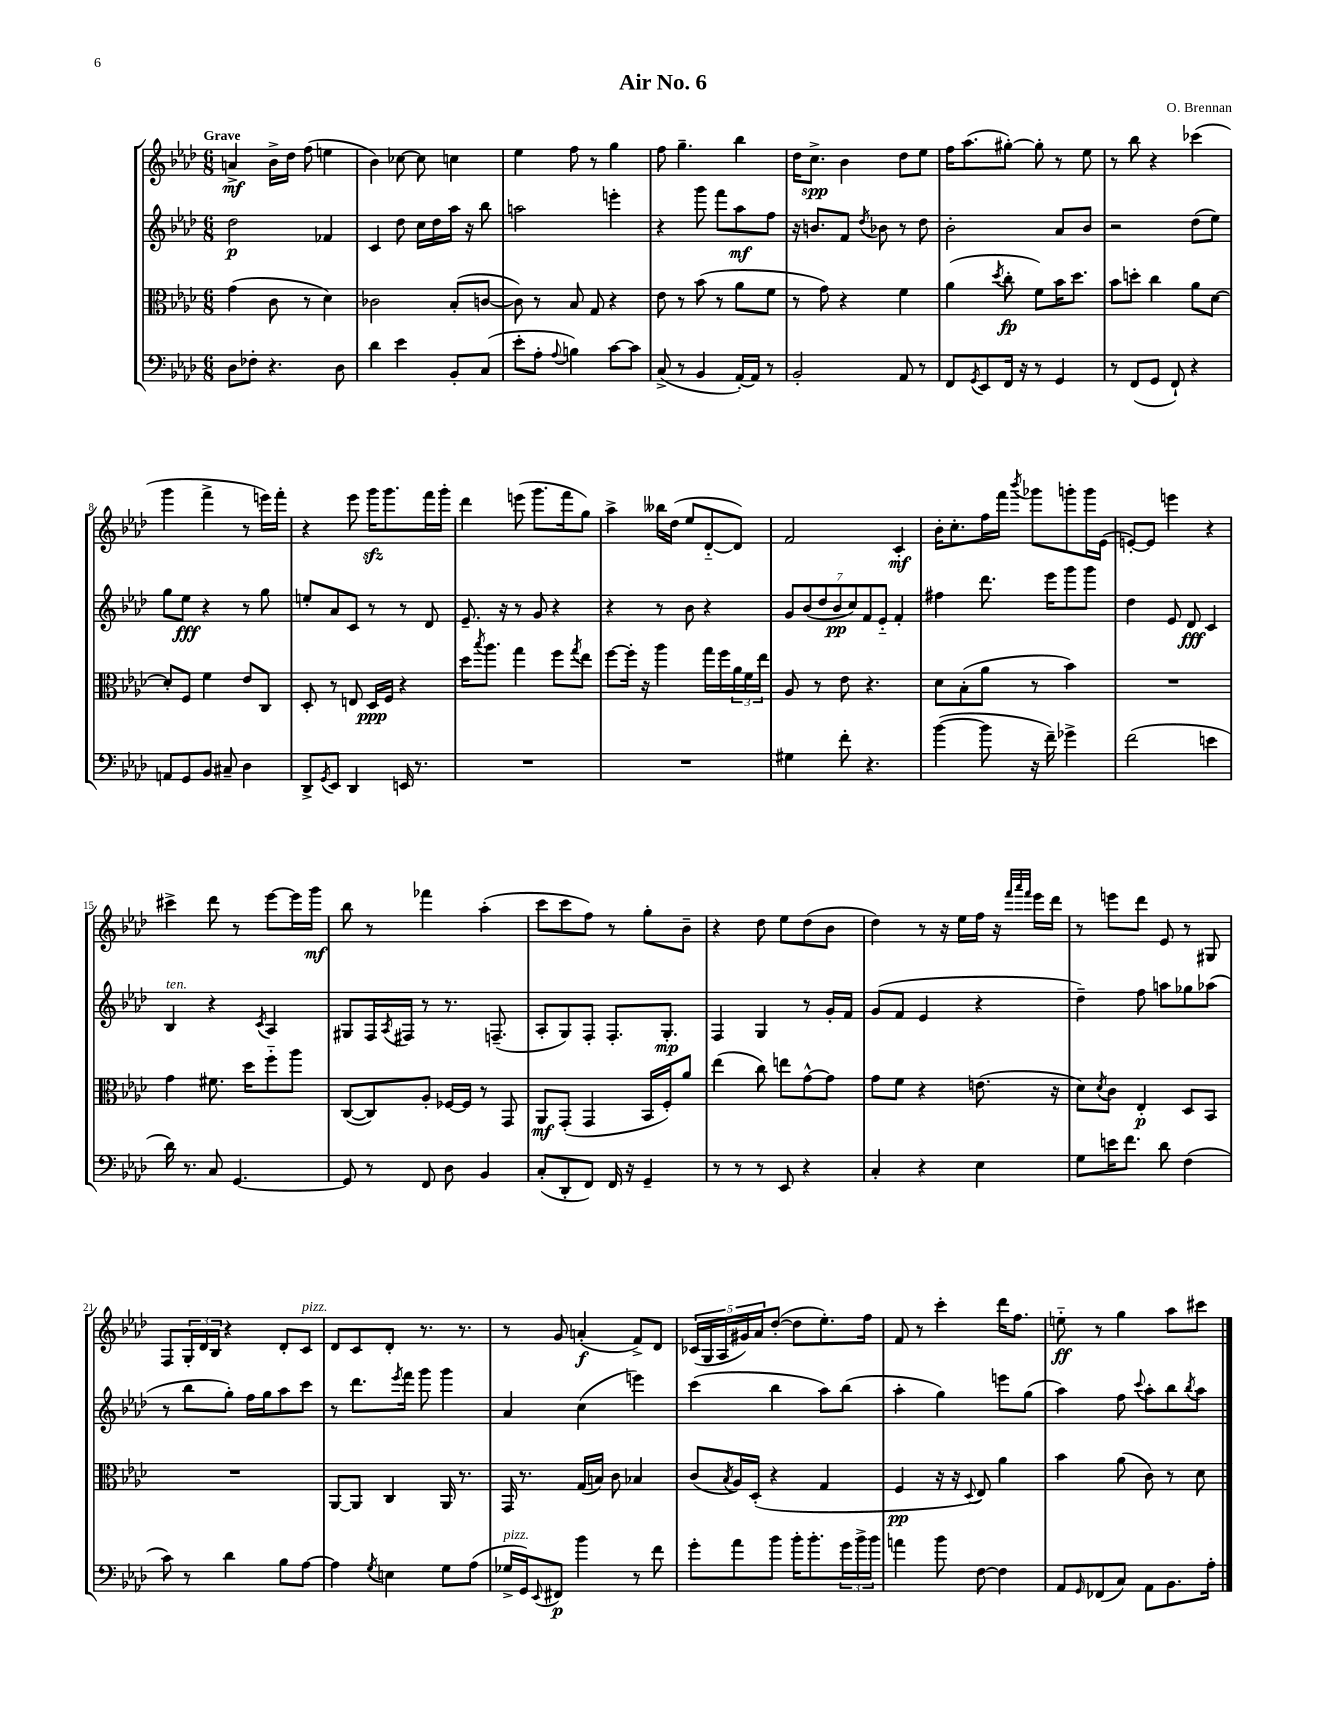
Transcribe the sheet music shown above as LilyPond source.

\header { title = "Air No. 6" composer = "O. Brennan" }
<<
\new StaffGroup <<
\new Staff = "s0" {
    \clef treble \key aes \major \numericTimeSignature \time 6/8 \tempo "Grave"
    a'4->\mf bes'16-> des''16 f''8( e''4 |
    bes'4) ces''8~ ces''8 c''4 |
    ees''4 f''8 r8 g''4 |
    f''8 g''4.-- bes''4 |
    des''16 c''8.->\spp bes'4 des''8 ees''8 |
    f''16 aes''8.( gis''8~-.) gis''8-. r8 ees''8 |
    r8 bes''8 r4 ces'''4( |
    g'''4 f'''4-> r8 e'''16) f'''16-. |
    r4 ees'''8 g'''16\sfz g'''8. f'''16 g'''16-. |
    des'''4 e'''8( g'''8. f'''16 g''8) |
    aes''4-> beses''16 des''16( ees''8 des'8~-_ des'8) |
    f'2 c'4-.\mf |
    bes'16-. c''8.-. f''16 f'''16 \acciaccatura { bes'''8 } ges'''8 g'''8-. g'''16 ees'16( |
    e'8~-.) e'8 e'''4 r4 |
    cis'''4-> des'''8 r8 ees'''8~ ees'''16 g'''16\mf |
    bes''8 r8 fes'''4 aes''4-.( |
    c'''8 c'''8 f''8) r8 g''8-. bes'8-- |
    r4 des''8 ees''8 des''8( bes'8 |
    des''4) r8 r16 ees''16 f''16 r16 \grace { f'''32 aes'''32 f'''32 } ees'''16 des'''16 |
    r8 e'''8 des'''8 ees'8 r8 gis8 |
    f8 \tuplet 3/2 { g16-. des'16 bes16 } r4 des'8-. c'8^\markup { \italic "pizz." } |
    des'8 c'8 des'8-. r8. r8. |
    r8 g'8 a'4-.\f( f'8->) des'8 |
    \tuplet 5/4 { ces'16( g16 aes16 gis'16) aes'16 } des''8~-.( des''8 ees''8.-.) f''16 |
    f'8 r8 c'''4-. des'''16 f''8. |
    e''8-_\ff r8 g''4 aes''8 cis'''8 \bar "|." |
}
\new Staff = "s1" {
    \clef treble \key aes \major \numericTimeSignature \time 6/8
    des''2\p fes'4 |
    c'4 des''8 c''16 des''16 aes''16 r16 bes''8 |
    a''2 e'''4-. |
    r4 g'''8 f'''8 aes''8\mf f''8 |
    r16 b'8. f'8 \acciaccatura { des''8 } bes'8 r8 des''8 |
    bes'2-. aes'8 bes'8 |
    r2 des''8( ees''8) |
    g''8 ees''8\fff r4 r8 g''8 |
    e''8-. aes'8 c'8 r8 r8 des'8 |
    ees'8.-- r16 r8 g'8 r4 |
    r4 r8 bes'8 r4 |
    \tuplet 7/4 { g'8 bes'8( des''8 bes'8\pp c''8) f'8 ees'8-_ } f'4-. |
    fis''4 des'''8. ees'''16 g'''8 g'''8 |
    des''4 ees'8 des'8\fff c'4 |
    bes4^\markup { \italic "ten." } r4 \acciaccatura { c'8 } aes4 |
    gis8 f16 \acciaccatura { aes8 } fis16 r8 r8. f8.--( |
    aes8-. g8) f8-. f8.-. g8.-.\mp |
    f4 g4 r8 g'16-. f'16 |
    g'8( f'8 ees'4 r4 |
    des''4--) f''8 a''8 ges''8 aes''8( |
    r8 bes''8 g''8-.) f''16 g''16 aes''8 c'''8 |
    r8 des'''8. \acciaccatura { ees'''8 } f'''16 g'''8 g'''4 |
    aes'4 c''4( e'''4) |
    c'''4( bes''4 aes''8) bes''8( |
    aes''4-. g''4) e'''8 g''8( |
    aes''4) f''8 \appoggiatura { c'''8 } aes''8-. bes''8 \acciaccatura { bes''8 } aes''8 \bar "|." |
}
\new Staff = "s2" {
    \clef alto \key aes \major \numericTimeSignature \time 6/8
    g'4( c'8 r8 des'4) |
    ces'2 bes8-.( c'8~ |
    c'8) r8 bes8 g8 r4 |
    ees'8 r8 bes'8( r8 aes'8 f'8 |
    r8 g'8) r4 f'4 |
    aes'4( \acciaccatura { des''8 } c''8-.\fp f'8) bes'16 des''8. |
    bes'8 d''8-. c''4 aes'8 des'8~ |
    des'8-. f8 f'4 ees'8 c8 |
    des8-. r8 e8 des16\ppp f16 r4 |
    des''16 \acciaccatura { bes''8 } aes''8. g''4 f''8 \acciaccatura { g''8 } ees''8 |
    f''8~ f''16-. r16 aes''4 g''16 f''16 \tuplet 3/2 { aes'16 f'16 ees''16 } |
    aes8 r8 ees'8 r4. |
    des'8 bes8-.( aes'8 r8 bes'4) |
    R2. |
    g'4 fis'8. des''16 f''8-_ aes''8 |
    c8~( c8) aes8-. fes16~ fes16 r8 g,8 |
    aes,8\mf g,8-.( g,4 bes,16 f16-.) aes'8 |
    ees''4( c''8) e''8 g'8~-^ g'8 |
    g'8 f'8 r4 e'8.( r16 |
    des'8) \acciaccatura { des'8 } c'8 ees4-.\p des8 bes,8 |
    R2. |
    aes,8~ aes,8 c4 aes,16 r8. |
    g,16 r8. g16( b16) c'8 bes4 |
    c'8( \acciaccatura { bes8 } aes16) des16-.( r4 g4 |
    f4\pp r16 r16 \appoggiatura { des8 } ees8) aes'4 |
    bes'4 aes'8( c'8) r8 des'8 \bar "|." |
}
\new Staff = "s3" {
    \clef bass \key aes \major \numericTimeSignature \time 6/8
    des8 fes8-. r4. des8 |
    des'4 ees'4 bes,8-. c8( |
    ees'8-. aes8-. \appoggiatura { aes8 } b4) c'8~ c'8 |
    c8->( r8 bes,4 aes,16~-.) aes,16 r8 |
    bes,2-. aes,8 r8 |
    f,8 \acciaccatura { g,8 } ees,8 f,16 r16 r8 g,4 |
    r8 f,8( g,8 f,8-!) r4 |
    a,8 g,8 bes,8 cis8-- des4 |
    des,8-> \acciaccatura { g,8 } ees,8 des,4 e,16 r8. |
    R2. |
    R2. |
    gis4 f'8-. r4. |
    bes'4~( bes'8 r16 f'16--) ges'4-> |
    f'2( e'4 |
    des'16) r8. c8 g,4.~ |
    g,8 r8 f,8 des8 bes,4 |
    c8-.( des,8-. f,8) f,16 r16 g,4-- |
    r8 r8 r8 ees,8 r4 |
    c4-. r4 ees4 |
    g8 e'16 f'8. des'8 f4( |
    c'8) r8 des'4 bes8 aes8~ |
    aes4 \acciaccatura { g8 } e4 g8 aes8( |
    ges16->^\markup { \italic "pizz." } g,16) \appoggiatura { ees,8 } fis,8\p bes'4 r8 f'8 |
    g'8-. aes'8 bes'8 bes'16-. bes'8.-. \tuplet 3/2 { g'16 bes'16-> bes'16 } |
    a'4 bes'8 f8~ f4 |
    aes,8 \grace { g,16 } fes,8( c8) aes,8 bes,8. aes16-. \bar "|." |
}
>>
>>
